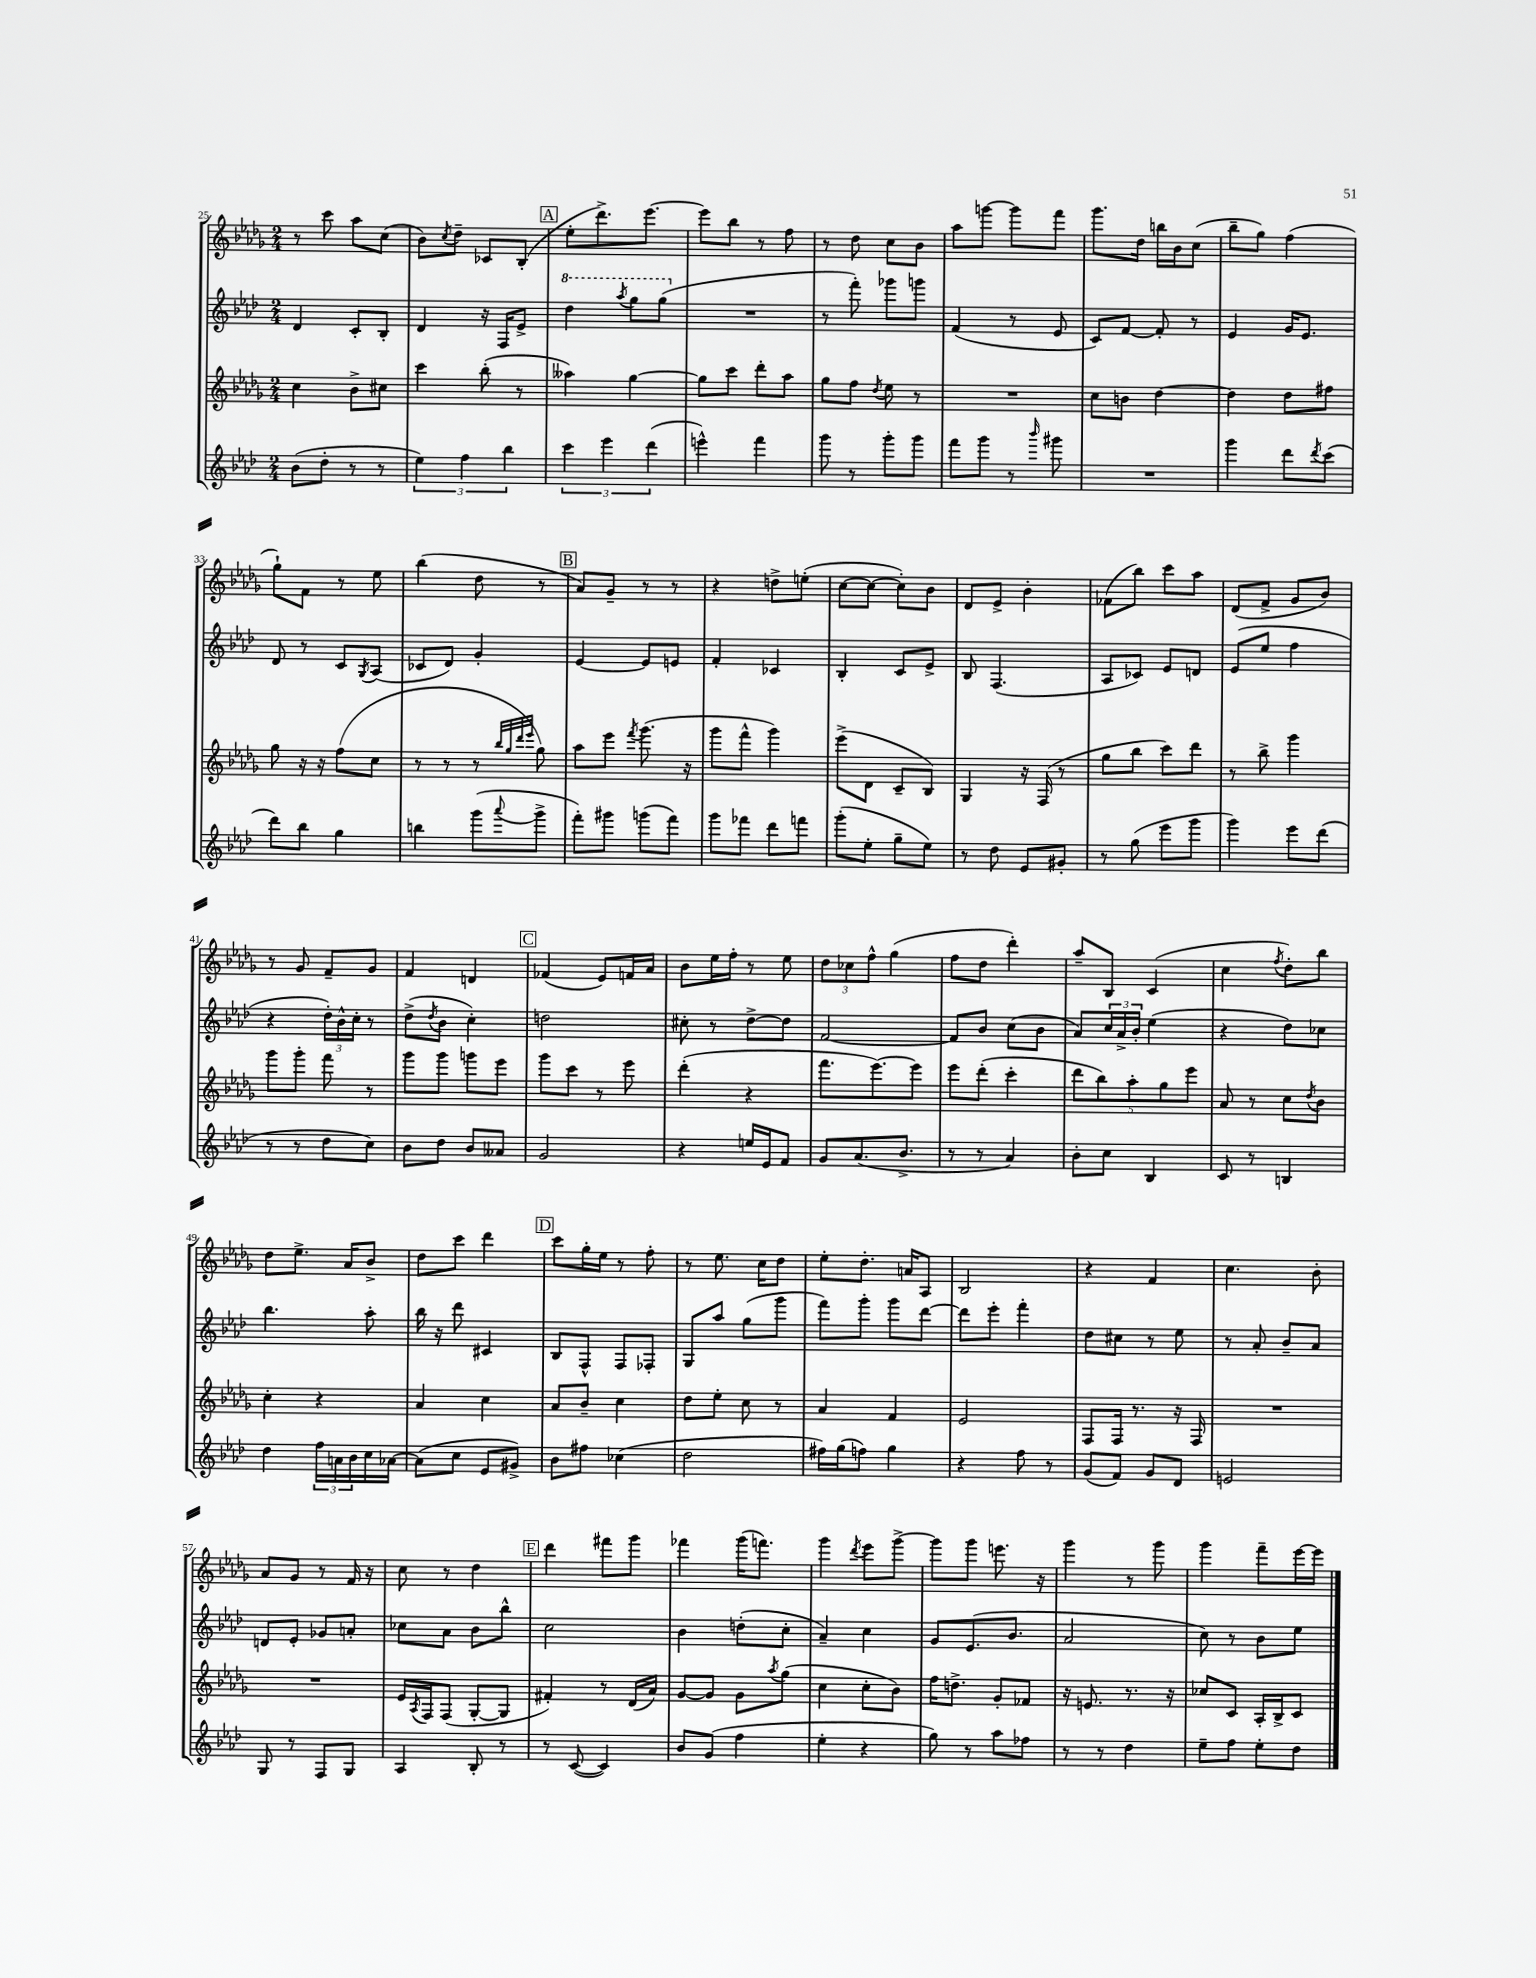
<<
\new StaffGroup <<
\new Staff = "s0" {
    \clef treble \key des \major \numericTimeSignature \time 2/4
    r8 c'''8 aes''8 c''8( |
    bes'8) \acciaccatura { c''8 } des''8-- ces'8 bes8-.( |
    \mark \markup { \box "A" } ees''8-. des'''8.->) ees'''8.~ |
    ees'''8 bes''8 r8 f''8 |
    r8 des''8 c''8 bes'8 |
    aes''8 g'''8~ g'''8 f'''8 |
    ges'''8. des''16 b''16 bes'16 c''8( |
    bes''8-- ges''8) f''4( |
    ges''8-!) f'8 r8 ees''8 |
    bes''4( des''8 r8 |
    \mark \markup { \box "B" } aes'8) ges'8-- r8 r8 |
    r4 d''8-> e''8-.( |
    c''8~ c''8~ c''8-.) bes'8 |
    des'8 ees'8-> bes'4-. |
    fes'8( bes''8) c'''8 aes''8 |
    des'8( f'8-> ges'8 bes'8) |
    r8 ges'8 f'8-- ges'8 |
    f'4 d'4 |
    \mark \markup { \box "C" } fes'4( ees'8) f'16 aes'16 |
    bes'8 ees''16 f''16-. r8 ees''8 |
    \tuplet 3/2 { des''8 ces''8 f''8-^ } ges''4( |
    f''8 des''8 des'''4-.) |
    aes''8-- bes8 c'4( |
    c''4 \acciaccatura { f''8 } des''8-.) bes''8 |
    des''8 ees''8.-> aes'16 bes'8-> |
    des''8 c'''8 des'''4 |
    \mark \markup { \box "D" } c'''8 ges''16-. ees''16 r8 f''8-. |
    r8 ees''8. c''16 des''8 |
    ees''8-. des''8.-. a'16 aes8 |
    bes2 |
    r4 f'4 |
    c''4. bes'8-. |
    aes'8 ges'8 r8 f'16 r16 |
    c''8 r8 des''4 |
    \mark \markup { \box "E" } des'''4 fis'''8 ges'''8 |
    fes'''4 ges'''16( f'''8.) |
    ges'''4 \acciaccatura { des'''8 } ees'''8 ges'''8~-> |
    ges'''8 ges'''8 e'''8. r16 |
    ges'''4 r8 ges'''8 |
    ges'''4 f'''8-- ees'''16~ ees'''16 \bar "|." |
}
\new Staff = "s1" {
    \clef treble \key aes \major \numericTimeSignature \time 2/4
    des'4 c'8-. bes8-. |
    des'4 r16 f16 ees'8-> |
    \mark \markup { \box "A" } \ottava #1 des'''4 \acciaccatura { aes'''8 } g'''8 g'''8( \ottava #0 |
    R2 |
    r8 f'''8-.) ges'''8 g'''8 |
    f'4( r8 ees'8 |
    c'8) f'8~ f'8-. r8 |
    ees'4 g'16 ees'8. |
    des'8 r8 c'8 \acciaccatura { g8 } aes8( |
    ces'8 des'8) g'4-. |
    \mark \markup { \box "B" } ees'4~ ees'8 e'8 |
    f'4-. ces'4 |
    bes4-. c'8 ees'8-> |
    bes8 f4.( |
    aes8 ces'8) ees'8 d'8 |
    ees'8( ees''8 f''4 |
    r4 \tuplet 3/2 { des''16-.) bes'16-^ c''16-. } r8 |
    des''8->( \acciaccatura { des''8 } bes'8 c''4-.) |
    \mark \markup { \box "C" } d''2 |
    cis''8-. r8 des''8~-> des''8 |
    f'2~ |
    f'8 bes'8 c''8( bes'8 |
    aes'8) \tuplet 3/2 { c''16 aes'16-> bes'16-. } ees''4( |
    r4 des''8) ces''8 |
    bes''4. aes''8-. |
    bes''16 r16 des'''8 cis'4 |
    \mark \markup { \box "D" } bes8 f8-^ f8 fes8-. |
    g8 aes''8 g''8( g'''8 |
    f'''8) g'''8-. g'''8 des'''8~ |
    des'''8 ees'''8-. f'''4-. |
    des''8 cis''8 r8 ees''8 |
    r8 aes'8-. bes'8-- aes'8 |
    d'8 ees'8-. ges'8 a'8-. |
    ces''8 aes'8 bes'8 bes''8-^ |
    \mark \markup { \box "E" } c''2 |
    bes'4 d''8-.( c''8-. |
    aes'4--) c''4 |
    g'8 ees'8.( bes'8. |
    aes'2 |
    c''8) r8 bes'8 ees''8 \bar "|." |
}
\new Staff = "s2" {
    \clef treble \key des \major \numericTimeSignature \time 2/4
    c''4 bes'8-> cis''8 |
    c'''4 bes''8-.( r8 |
    \mark \markup { \box "A" } aeses''4) ges''4~ |
    ges''8 c'''8 des'''8-. aes''8 |
    ges''8 f''8 \acciaccatura { des''8 } ees''8 r8 |
    R2 |
    c''8 b'8 des''4~ |
    des''4 des''8 fis''8 |
    ges''8 r16 r16 f''8( c''8 |
    r8 r8 r8 \grace { bes''32 ges''32 des'''32 ees'''32 } ges''8) |
    \mark \markup { \box "B" } aes''8 ees'''8 \acciaccatura { f'''8 } ges'''8.( r16 |
    ges'''8 f'''8-^ ges'''4) |
    ees'''8->( des'8 c'8-- bes8) |
    ges4 r16 f16( r8 |
    ges''8 bes''8 c'''8) des'''8 |
    r8 bes''8-> ges'''4 |
    ges'''8 ges'''8-. f'''8 r8 |
    ges'''8 ges'''8 g'''8 ees'''8 |
    \mark \markup { \box "C" } ges'''8 c'''8 r8 ees'''8 |
    des'''4-.( r4 |
    f'''8. ees'''8.~) ees'''8 |
    ees'''8 des'''8-.( c'''4-. |
    \tuplet 5/4 { des'''8 bes''8) aes''8-. ges''8 ees'''8 } |
    aes'8 r8 c''8 \acciaccatura { des''8 } bes'8 |
    c''4-. r4 |
    aes'4 c''4 |
    \mark \markup { \box "D" } aes'8 bes'8-- c''4 |
    des''8 ees''8-. c''8 r8 |
    aes'4 f'4 |
    ees'2 |
    f8 f16 r8. r16 f16 |
    R2 |
    R2 |
    ees'16 \acciaccatura { aes8 } f16 f8( ges8~-. ges8 |
    \mark \markup { \box "E" } fis'4-.) r8 des'16( aes'16) |
    ges'8~ ges'8 ges'8 \acciaccatura { aes''8 } ges''8( |
    c''4 c''8-. bes'8) |
    f''16 d''8.-> ges'8-. fes'8 |
    r16 e'8. r8. r16 |
    ces''8 c'8 aes16-. bes16-> c'8 \bar "|." |
}
\new Staff = "s3" {
    \clef treble \key aes \major \numericTimeSignature \time 2/4
    bes'8( des''8-. r8 r8 |
    \tuplet 3/2 { ees''4) f''4 bes''4 } |
    \mark \markup { \box "A" } \tuplet 3/2 { c'''4 ees'''4 des'''4( } |
    e'''4-^) f'''4 |
    g'''8 r8 g'''8-. g'''8 |
    f'''8 g'''8 r8 \grace { bes'''16 } gis'''8 |
    R2 |
    g'''4 des'''8 \acciaccatura { des'''8 } c'''8( |
    des'''8) bes''8 g''4 |
    b''4 g'''8( \appoggiatura { aes'''8 } g'''8-> |
    \mark \markup { \box "B" } f'''8-.) gis'''8 g'''8( f'''8) |
    g'''8 fes'''8 des'''8 f'''8 |
    g'''8-.( ees''8-. g''8-- ees''8) |
    r8 des''8 ees'8 gis'8-. |
    r8 g''8( ees'''8 g'''8 |
    g'''4) ees'''8 des'''8( |
    r8 r8 des''8 c''8) |
    bes'8 des''8 bes'8 aeses'8 |
    \mark \markup { \box "C" } g'2 |
    r4 e''16 ees'16 f'8 |
    g'8 aes'8.( bes'8.-> |
    r8 r8 aes'4) |
    bes'8-. c''8 bes4 |
    c'8 r8 b4 |
    des''4 \tuplet 3/2 { f''16 a'16 bes'16 } c''16 aes'16~ |
    aes'8( c''8 ees'8 gis'8->) |
    \mark \markup { \box "D" } bes'8 fis''8 ces''4( |
    des''2 |
    fis''16) g''16( f''8) g''4 |
    r4 f''8 r8 |
    g'8( f'8) g'8 des'8 |
    e'2 |
    g8 r8 f8 g8 |
    aes4 bes8-. r8 |
    \mark \markup { \box "E" } r8 c'8~( c'4) |
    bes'8 g'8( f''4 |
    ees''4-. r4 |
    g''8) r8 aes''8 fes''8 |
    r8 r8 des''4 |
    ees''8-- f''8 ees''8-. des''8 \bar "|." |
}
>>
>>
\layout { \context { \Score currentBarNumber = #25 } }
